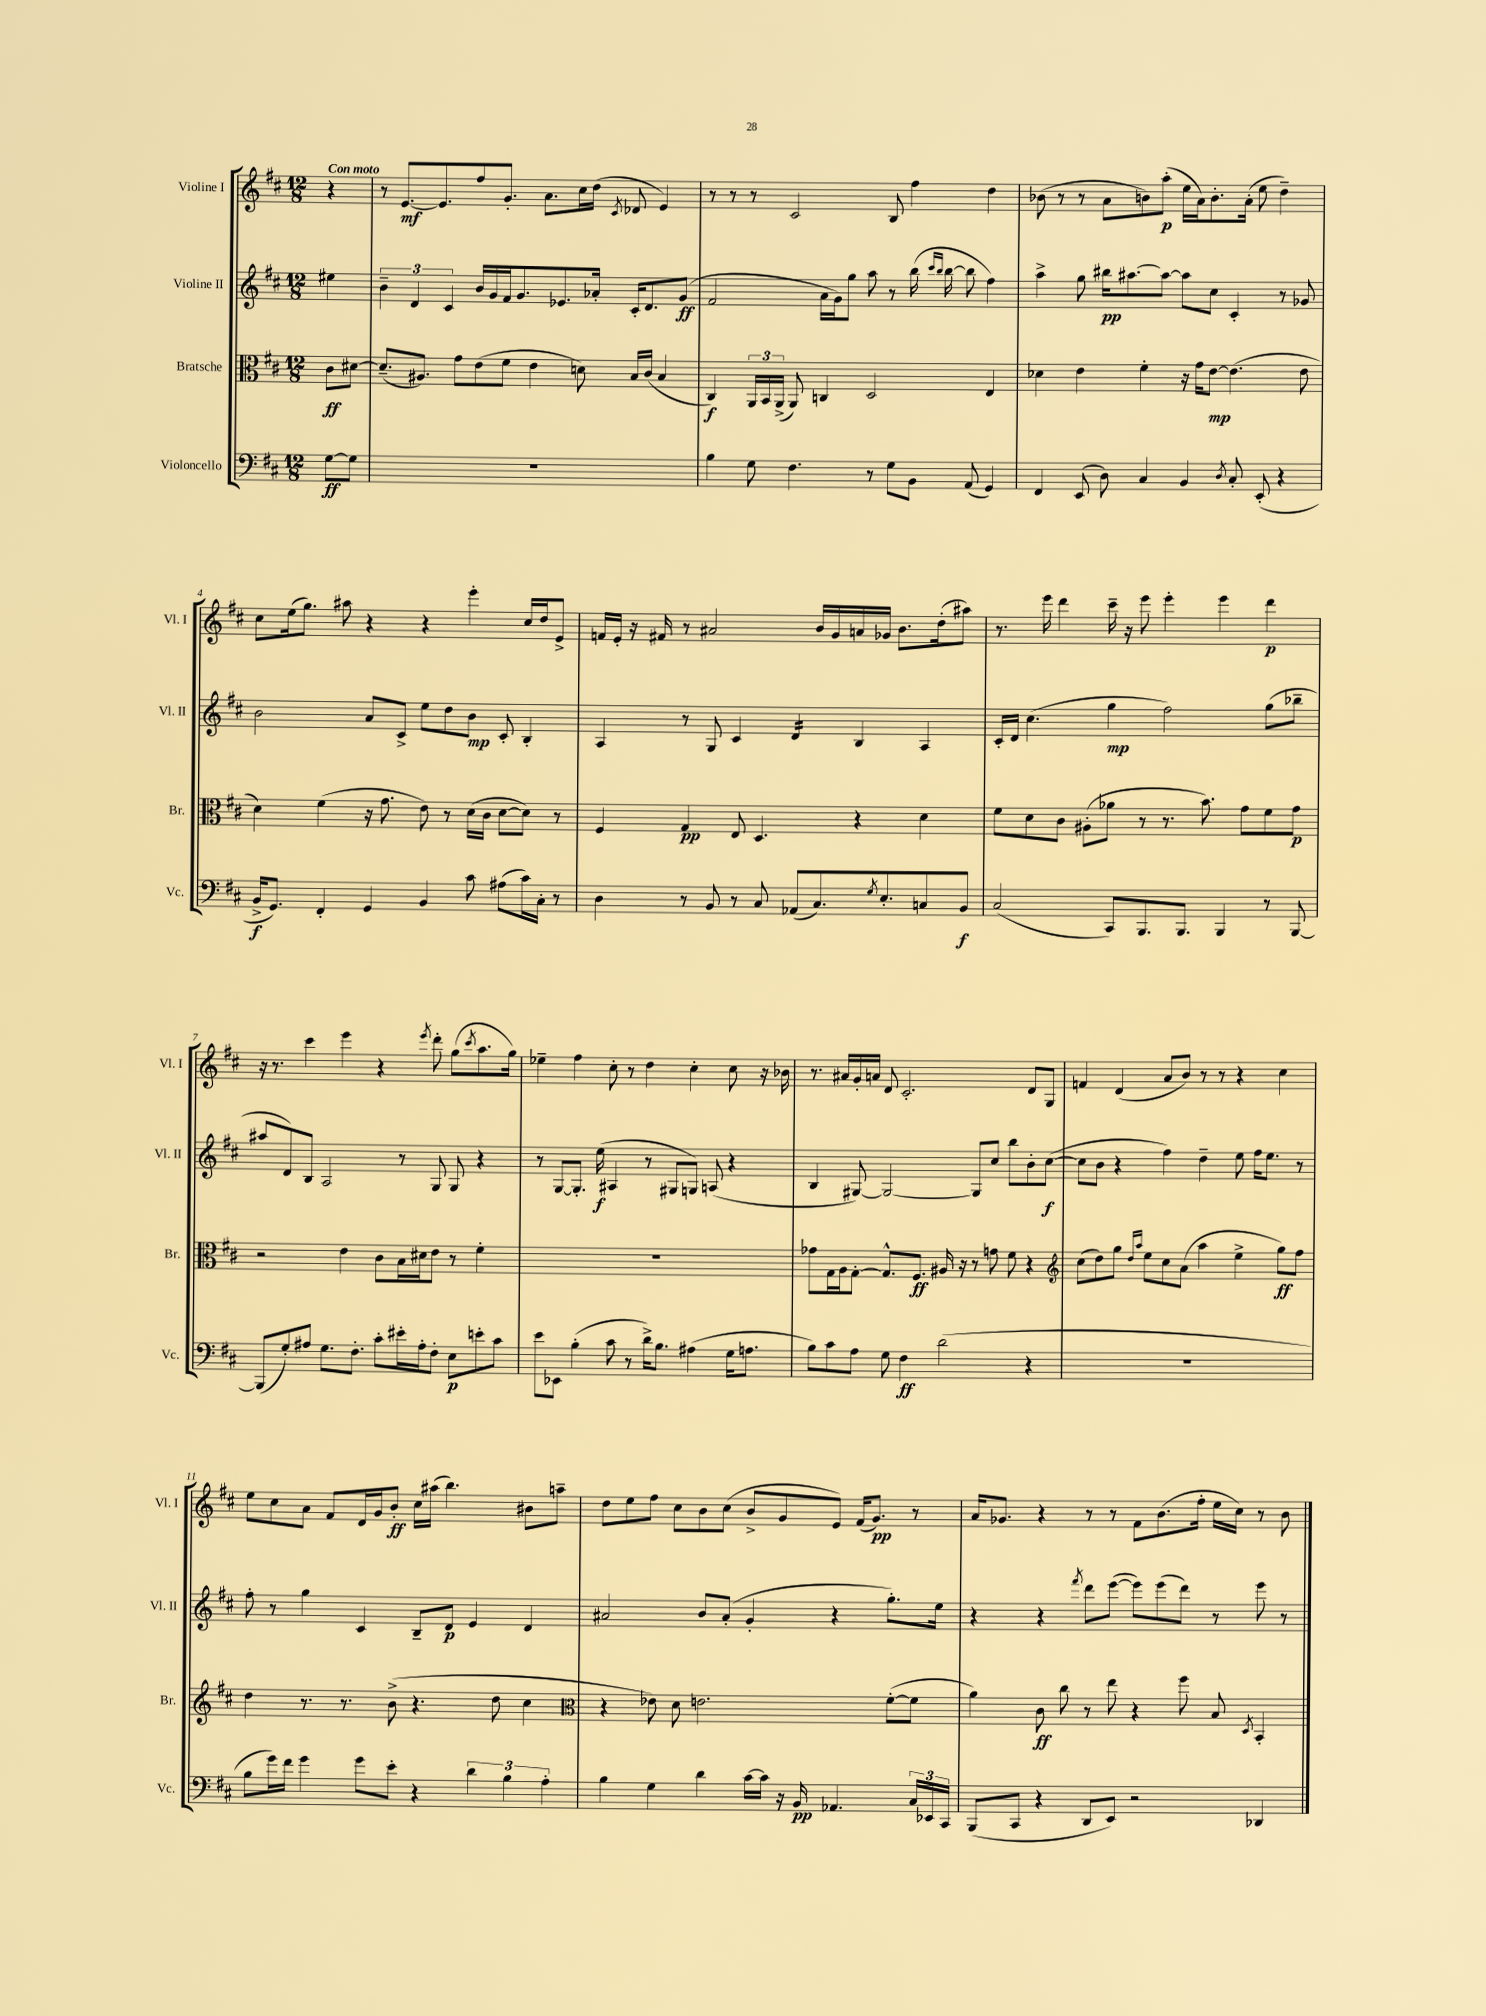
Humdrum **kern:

**kern	**dynam	**kern	**dynam	**kern	**dynam	**kern	**dynam
*part4	*part4	*part3	*part3	*part2	*part2	*part1	*part1
*staff4	*staff4	*staff3	*staff3	*staff2	*staff2	*staff1	*staff1
*I"Violoncello	*	*I"Bratsche	*	*I"Violine II	*	*I"Violine I	*
*I'Vc.	*	*I'Br.	*	*I'Vl. II	*	*I'Vl. I	*
*clefF4	*	*clefC3	*	*clefG2	*	*clefG2	*
*k[f#c#]	*	*k[f#c#]	*	*k[f#c#]	*	*k[f#c#]	*
*M12/8	*	*M12/8	*	*M12/8	*	*M12/8	*
=	=	=	=	=	=	=	=
!	!	!	!	!	!	!LO:TX:a:B:t=Con moto	!
[8G\L	ff	8c#\L	ff	4ee#X\	.	4r	.
8G\J]	.	[8d#X\J	.	.	.	.	.
=1	=1	=1	=1	=1	=1	=1	=1
1.r	.	(8.d#~/L]	.	6b~\	.	8r	.
.	.	.	.	.	.	[8.e/L	mf
.	.	.	.	6d/	.	.	.
.	.	8.A#X/J)	.	.	.	.	.
.	.	.	.	.	.	8.e/]	.
.	.	.	.	6c#/	.	.	.
.	.	8g\L	.	.	.	.	.
.	.	(8e\	.	16b/LL	.	8ff#/	.
.	.	.	.	16g/	.	.	.
.	.	8f#\J	.	16f#/J	.	8.g'/J	.
.	.	.	.	8.g/	.	.	.
.	.	4e\	.	.	.	.	.
.	.	.	.	.	.	8.a\L	.
.	.	.	.	8.e-X/	.	.	.
.	.	8dn\)	.	.	.	16cc#\L	.
.	.	.	.	16a-X'/Jk	.	(16dd\JJ	.
.	.	.	.	.	.	8qc#/	.
.	.	16B/LL	.	16c#'/KL	.	8d-X/	.
.	.	(16c#/JJ	.	8.d/	.	.	.
.	.	4B/	.	.	.	4e/)	.
.	.	.	.	(8g/J	ff	.	.
=2	=2	=2	=2	=2	=2	=2	=2
4B\	.	4C#/)	f	2f#/	.	8r	.
.	.	.	.	.	.	8r	.
8G\	.	24AA/LL	.	.	.	8r	.
.	.	24BB/	.	.	.	.	.
.	.	(24AA^/JJ	.	.	.	.	.
4.F#\	.	8AA/)	.	.	.	2c#/	.
.	.	4Cn/	.	16a\LL	.	.	.
.	.	.	.	16g\J)	.	.	.
.	.	.	.	8gg\J	.	.	.
8r	.	2D/	.	8aa\	.	.	.
8G\L	.	.	.	8r	.	8B/	.
8BB\J	.	.	.	(16bb\	.	4ff#\	.
.	.	.	.	16qqccc#/LL	.	.	.
.	.	.	.	16qqbb/JJ	.	.	.
.	.	.	.	[16bb\	.	.	.
(8AA/	.	.	.	8bb\]	.	.	.
4GG/)	.	4E/	.	4ff#\)	.	4dd\	.
=3	=3	=3	=3	=3	=3	=3	=3
4FF#/	.	4d-X\	.	4aa^\	.	(8b-X\	.
.	.	.	.	.	.	8r	.
(8EE/	.	4e\	.	8gg\	.	8r	.
8D\)	.	.	.	16bb#X\KL	pp	8a\L	.
.	.	.	.	[8.aa#X\	.	.	.
4C#/	.	4f#'\	.	.	.	8bn\)	.
.	.	.	.	8aa#\J_	.	(8aa'\J	p
4BB/	.	16r	.	8aa#\L]	.	16ee\LL	.
.	.	16g\KL	.	.	.	16a\J)	.
.	.	[8e\J	mp	8cc#\J	.	8.b'\	.
8qD/	.	.	.	.	.	.	.
8C#'/	.	(4.e\]	.	4c#'/	.	.	.
.	.	.	.	.	.	(16a'\Jk	.
(8EE'/	.	.	.	.	.	8ee\	.
4r	.	.	.	8r	.	4dd~\)	.
.	.	8e\	.	8g-X/	.	.	.
!!LO:LB:g=z
=4	=4	=4	=4	=4	=4	=4	=4
16BB^/KL	f	4d\)	.	2b\	.	8cc#\L	.
8.GG/J)	.	.	.	.	.	.	.
.	.	.	.	.	.	(16ee\k	.
.	.	.	.	.	.	8.gg\J)	.
4FF#'/	.	(4f#\	.	.	.	.	.
.	.	.	.	.	.	8aa#X\	.
4GG/	.	16r	.	8a/L	.	4r	.
.	.	8.g\	.	.	.	.	.
.	.	.	.	8c#^/J	.	.	.
4BB/	.	8e\)	.	8ee\L	.	4r	.
.	.	8r	.	8dd\	.	.	.
8c#\	.	(16d\LL	.	8b\J	mp	4eee'\	.
.	.	16c#\JJ	.	.	.	.	.
(8A#X\L	.	[8d\L	.	8c#'/	.	.	.
16c#\L)	.	8d\J])	.	4B'/	.	16cc#/LL	.
16C#'\JJ	.	.	.	.	.	16dd/J	.
8r	.	8r	.	.	.	8e^/J	.
=5	=5	=5	=5	=5	=5	=5	=5
4D\	.	4F#/	.	4A/	.	16fn/LL	.
.	.	.	.	.	.	16e'/JJ	.
.	.	.	.	.	.	16r	.
.	.	.	.	.	.	16f#X/	.
8r	.	4G/	pp	8r	.	8r	.
8BB/	.	.	.	8G/	.	2a#X/	.
8r	.	8E/	.	4c#/	.	.	.
8C#/	.	4.D/	.	.	.	.	.
*	*	*	*	*tremolo	*	*	*
(8AA-X/L	.	.	.	16d/LL	.	.	.
.	.	.	.	16d/	.	.	.
8.C#/)	.	.	.	16d/	.	16b/LL	.
.	.	.	.	16d/JJ	.	16g/	.
*	*	*	*	*Xtremolo	*	*	*
.	.	4r	.	4B/	.	16an/	.
8qG/	.	.	.	.	.	.	.
8.E'/	.	.	.	.	.	16g-X/JJ	.
.	.	.	.	.	.	8.b\L	.
8Cn/	.	4d\	.	4A/	.	.	.
.	.	.	.	.	.	(16dd'\k	.
8BB/J	f	.	.	.	.	8aa#X\J)	.
=6	=6	=6	=6	=6	=6	=6	=6
(2C#/	.	8f#\L	.	16c#'/LL	.	8.r	.
.	.	.	.	16d/JJ	.	.	.
.	.	8d\	.	(4.cc#\	.	.	.
.	.	.	.	.	.	16eee\	.
.	.	8c#\J	.	.	.	4ddd\	.
.	.	(8A#X'\L	.	.	.	.	.
8CC#/L)	.	8a-X\J	.	4gg\	mp	16ccc#~\	.
.	.	.	.	.	.	16r	.
8.BBB/	.	8r	.	.	.	8eee\	.
.	.	8.r	.	2ff#\)	.	4eee'\	.
8.BBB/J	.	.	.	.	.	.	.
.	.	8.b\)	.	.	.	.	.
4BBB/	.	.	.	.	.	4eee\	.
.	.	8g\L	.	.	.	.	.
8r	.	8f#\	.	(8gg\L	.	4ddd\	p
[8BBB/	.	8g\J	p	8bb-X~\J	.	.	.
!!LO:LB:g=z
=7	=7	=7	=7	=7	=7	=7	=7
(8BBB/L]	.	2r	.	8aa#X/L	.	16r	.
.	.	.	.	.	.	8.r	.
8G'/)	.	.	.	8d/)	.	.	.
8A#X/J	.	.	.	8B/J	.	4ccc#\	.
8.G\L	.	.	.	2A/	.	.	.
.	.	4e\	.	.	.	4eee\	.
8.F#'\J	.	.	.	.	.	.	.
8c#'\L	.	8c#\L	.	.	.	4r	.
16e#X'\L	.	16B\L	.	8r	.	.	.
16A#'\J	.	16d#X\J	.	.	.	.	.
.	.	.	.	.	.	8qeee/	.
8F#'\J	.	8e\J	.	8G/	.	8ddd'\	.
8E\L	p	8r	.	8G/	.	(8gg\L	.
.	.	.	.	.	.	8qccc#/	.
8en'\	.	4f#'\	.	4r	.	8.aa\	.
8c#\J	.	.	.	.	.	.	.
.	.	.	.	.	.	16gg\Jk)	.
=8	=8	=8	=8	=8	=8	=8	=8
8e\L	.	1.r	.	8r	.	4ee-X~\	.
8EE-X\J	.	.	.	[8G/L	.	.	.
(4B'\	.	.	.	8.G'/J]	.	4ff#\	.
.	.	.	.	(16ee\	f	.	.
8c#\	.	.	.	4A#X/	.	8cc#'\	.
8r	.	.	.	.	.	8r	.
16d^\KL)	.	.	.	8r	.	4dd\	.
8.B\J	.	.	.	.	.	.	.
.	.	.	.	8G#X/L	.	.	.
(4A#X\	.	.	.	8Gn/J)	.	4cc#'\	.
.	.	.	.	(8An/	.	.	.
16G\KL	.	.	.	4r	.	8cc#\	.
8.An\J	.	.	.	.	.	.	.
.	.	.	.	.	.	16r	.
.	.	.	.	.	.	16b-X\	.
=9	=9	=9	=9	=9	=9	=9	=9
8B\L)	.	8g-X\L	.	4B/	.	8.r	.
8c#\	.	16G\L	.	.	.	.	.
.	.	16A\J	.	.	.	16a#X/LL	.
8A\J	.	[8G'\J	.	[8G#X/)	.	16g'/	.
.	.	.	.	.	.	16an/JJ	.
8G\	.	8.G^^/L]	.	2G#/_	.	8d/	.
4F#\	ff	.	.	.	.	2.c#'/	.
.	.	8.F#/J	ff	.	.	.	.
(2d\	.	16A#X/	.	.	.	.	.
.	.	16r	.	.	.	.	.
.	.	8r	.	8G#/L]	.	.	.
.	.	8gn\	.	8cc#/J	.	.	.
.	.	8f#\	.	8bb\L	.	.	.
4r	.	4r	.	8b'\	.	8d/L	.
.	.	.	.	([8cc#\J	f	8G/J	.
=10	=10	=10	=10	=10	=10	=10	=10
*	*	*clefG2	*	*	*	*	*
1.r	.	(8cc#\L	.	8cc#\L]	.	4fn/	.
.	.	8dd\)	.	8b\J	.	.	.
.	.	8gg\J	.	4r	.	(4d/	.
.	.	16qqdd/LL	.	.	.	.	.
.	.	16qqaa/JJ	.	.	.	.	.
.	.	8ee\L	.	.	.	.	.
.	.	8cc#\	.	4ff#\)	.	8a/L	.
.	.	(8a\J	.	.	.	8b/J)	.
.	.	4aa\	.	4dd~\	.	8r	.
.	.	.	.	.	.	8r	.
.	.	4ee^\	.	8ee\	.	4r	.
.	.	.	.	16ff#\KL	.	.	.
.	.	.	.	8.ee\J	.	.	.
.	.	8gg\L)	ff	.	.	4cc#\	.
.	.	8ff#\J	.	8r	.	.	.
!!LO:LB:g=z
=11	=11	=11	=11	=11	=11	=11	=11
8B\L	.	4dd\	.	8ff#'\	.	8ee\L	.
16g\L)	.	.	.	8r	.	8cc#\	.
16f#\JJ	.	.	.	.	.	.	.
4g\	.	8.r	.	4gg\	.	8a\J	.
.	.	.	.	.	.	8f#/L	.
.	.	8.r	.	.	.	.	.
8g\L	.	.	.	4c#/	.	16d/L	.
.	.	.	.	.	.	16g/J	.
8e'\J	.	(8b^\	.	.	.	8b'/J	ff
4r	.	4.r	.	8B~/L	.	16cc#\LL	.
.	.	.	.	.	.	(16aa#X\JJ	.
.	.	.	.	8d/J	p	4.bb\)	.
6d\	.	.	.	4e/	.	.	.
.	.	8dd\	.	.	.	.	.
6B\	.	.	.	.	.	.	.
.	.	4cc#\	.	4d/	.	8b#X\L	.
6A'\	.	.	.	.	.	.	.
.	.	.	.	.	.	8aan~\J	.
=12	=12	=12	=12	=12	=12	=12	=12
*	*	*clefC3	*	*	*	*	*
4B\	.	4r	.	2a#X/	.	8dd\L	.
.	.	.	.	.	.	8ee\	.
4G\	.	8e-X\)	.	.	.	8ff#\J	.
.	.	8d\	.	.	.	8cc#\L	.
4d\	.	2.en\	.	8b/L	.	8b\	.
.	.	.	.	(8a#'/J	.	(8cc#\J	.
[16c#\LL	.	.	.	4g'/	.	8b^/L	.
16c#\JJ]	.	.	.	.	.	.	.
16r	.	.	.	.	.	8g/	.
16BB/	pp	.	.	.	.	.	.
4.AA-X/	.	.	.	4r	.	8e/J)	.
.	.	.	.	.	.	(16f#/KL	.
.	.	.	.	.	.	8.g/J)	pp
.	.	([8f#'\L	.	8.gg'\L)	.	.	.
24C#/LL	.	8f#\J]	.	.	.	8r	.
24EE-X/	.	.	.	.	.	.	.
.	.	.	.	16ee\Jk	.	.	.
24CC#/JJ	.	.	.	.	.	.	.
=13	=13	=13	=13	=13	=13	=13	=13
(8BBB/L	.	4a\)	.	4r	.	16a/KL	.
.	.	.	.	.	.	8.g-X/J	.
8CC#/J	.	.	.	.	.	.	.
4r	.	8c#\	ff	4r	.	4r	.
.	.	8cc#\	.	.	.	.	.
.	.	.	.	8qfff#/	.	.	.
8DD/L	.	8r	.	8ddd\L	.	8r	.
8EE/J)	.	8ee\	.	([8eee\J	.	8r	.
2r	.	4r	.	8eee\L])	.	8f#\L	.
.	.	.	.	(8eee\	.	(8.b\	.
.	.	8ff#\	.	8ddd\J)	.	.	.
.	.	.	.	.	.	16ff#'\Jk	.
.	.	8B/	.	8r	.	16ee\LL	.
.	.	.	.	.	.	16cc#\JJ)	.
.	.	8qD/	.	.	.	.	.
4DD-X/	.	4BB'/	.	8eee\	.	8r	.
.	.	.	.	8r	.	8b\	.
==	==	==	==	==	==	==	==
*-	*-	*-	*-	*-	*-	*-	*-
